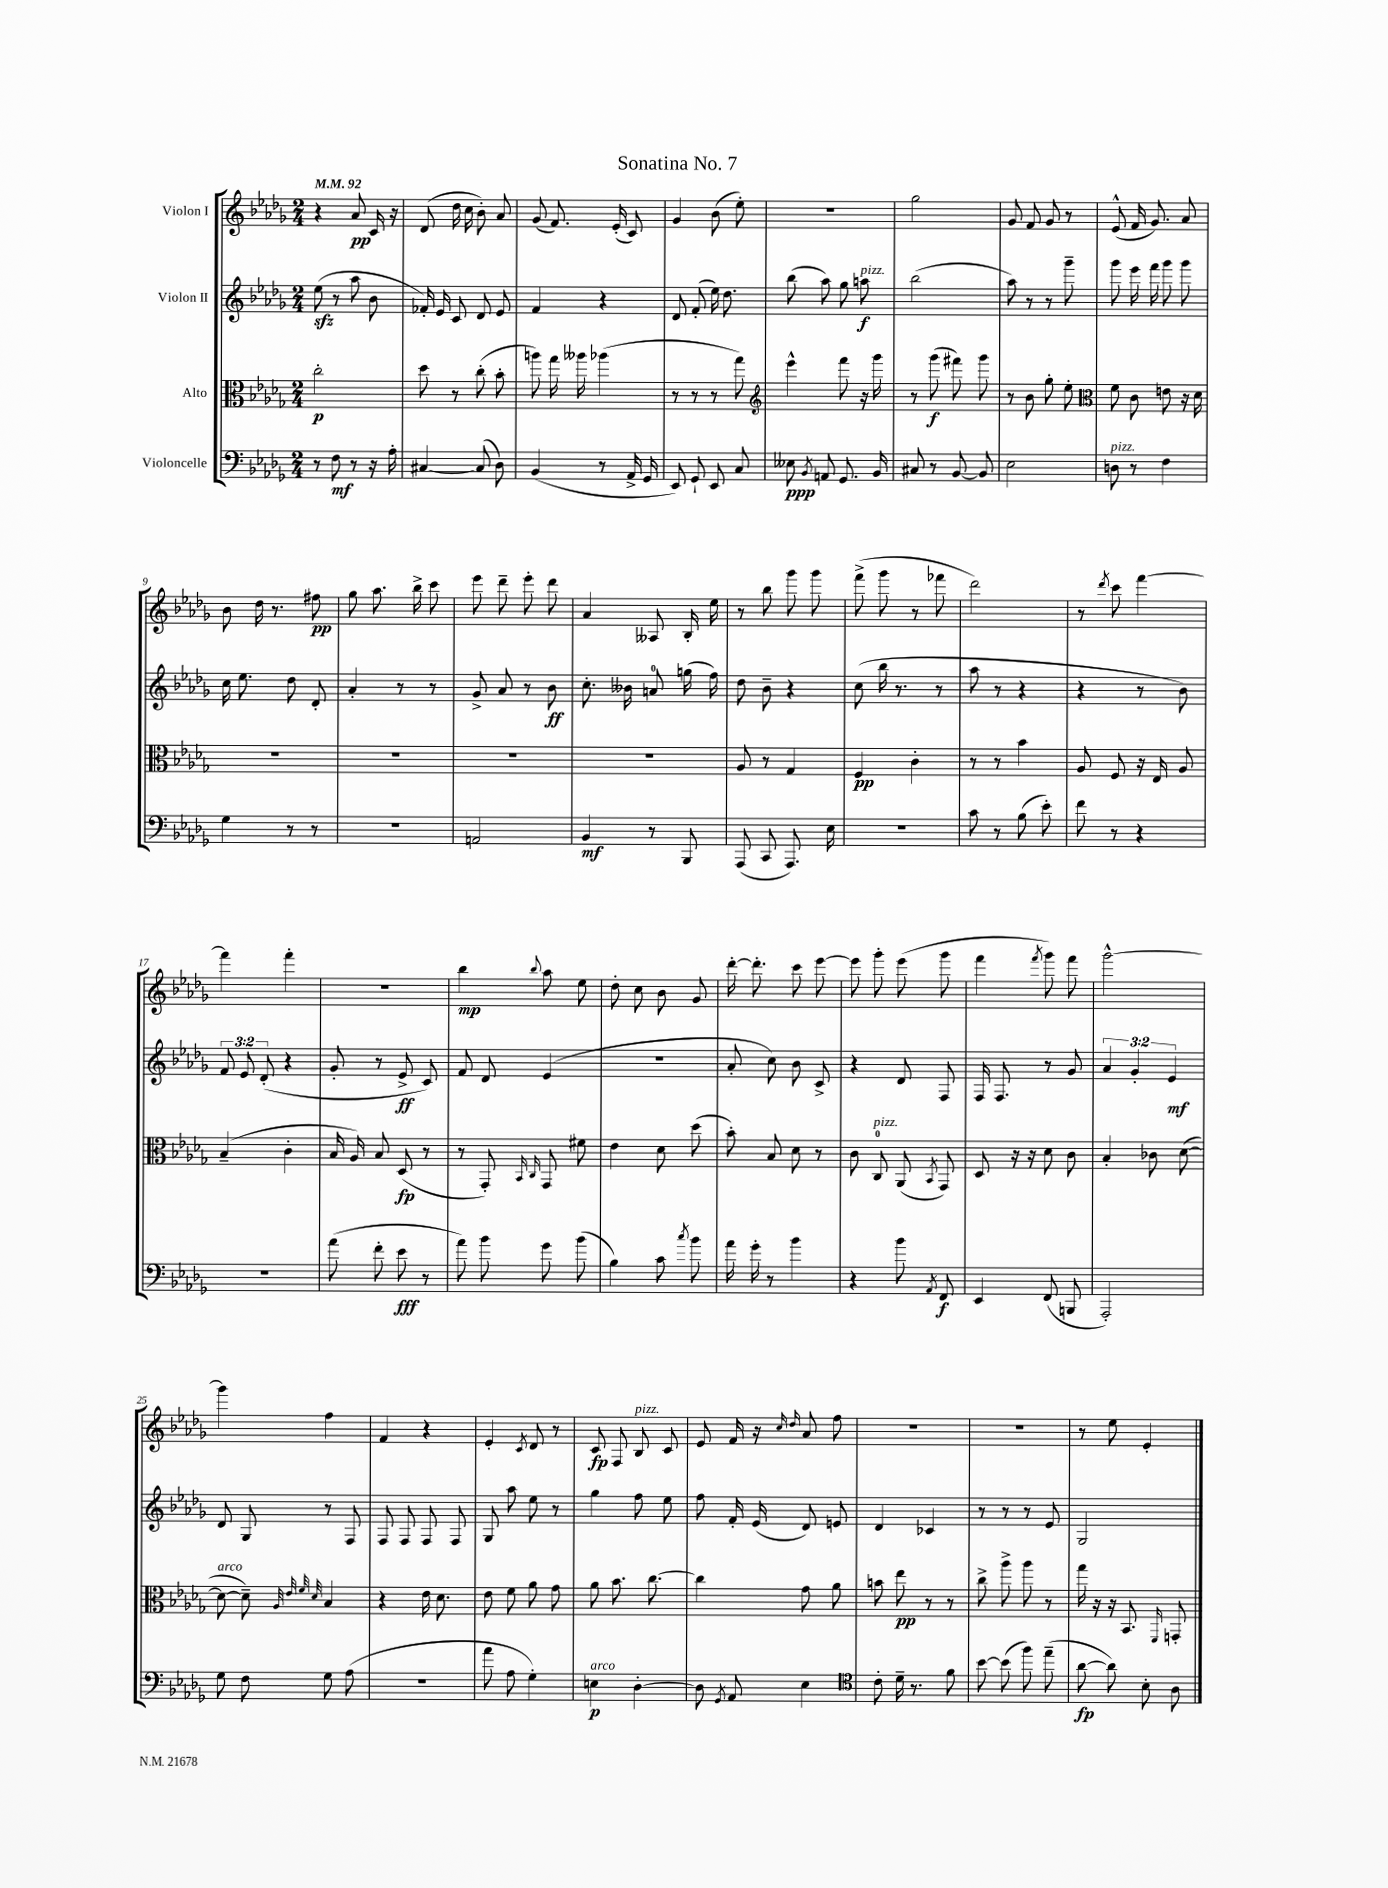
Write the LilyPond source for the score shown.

\header { title = "Sonatina No. 7" }
<<
\new StaffGroup <<
\new Staff = "s0" \with { instrumentName = "Violon I" } {
    \clef treble \key des \major \numericTimeSignature \time 2/4 \tempo 4 = 92
    \autoBeamOff r4 aes'8\pp c'16 r16 |
    des'8( des''16 c''16 bes'8-.) aes'8 |
    ges'8( f'8.) ees'16-.( c'8) |
    ges'4 bes'8( ees''8-.) |
    R2 |
    ges''2 |
    ges'8 f'8 ges'8 r8 |
    ees'8-^( f'16 ges'8.) aes'8 |
    bes'8 des''16 r8. fis''8\pp |
    ges''8 aes''8. bes''16-> c'''8 |
    ees'''8 des'''8-- ees'''8-. des'''8 |
    aes'4 aeses8 bes16-. ees''16 |
    r8 bes''8 ges'''8 ges'''8 |
    f'''8->( ges'''8 r8 fes'''8 |
    des'''2) |
    r8 \acciaccatura { des'''8 } c'''8 f'''4~ |
    f'''4 f'''4-. |
    r2 |
    bes''4\mp \appoggiatura { bes''8 } aes''8 ees''8 |
    des''8-. c''8 bes'8 ges'8 |
    des'''16~-. des'''8.-. c'''8 ees'''8~ |
    ees'''8 ges'''8-. ees'''8( ges'''8 |
    f'''4 \acciaccatura { f'''8 } ges'''8) f'''8 |
    ges'''2~-^ |
    ges'''4 f''4 |
    f'4 r4 |
    ees'4-. \acciaccatura { c'8 } des'8 r8 |
    c'8\fp f8 bes8^\markup { \italic "pizz." } c'8 |
    ees'8 f'16 r16 \grace { c''16 des''16 } aes'8 f''8 |
    R2 |
    R2 |
    r8 ees''8 ees'4-. \bar "|." |
}
\new Staff = "s1" \with { instrumentName = "Violon II" } {
    \clef treble \key des \major \numericTimeSignature \time 2/4 \override Staff.TupletNumber.text = #tuplet-number::calc-fraction-text
    \autoBeamOff ees''8\sfz( r8 aes''8 bes'8 |
    fes'16-.) ees'16 c'8 des'8 ees'8 |
    f'4 r4 |
    des'8 f'8-.( ees''16) des''8. |
    bes''8( aes''8) ges''8 a''8\f^\markup { \italic "pizz." } |
    bes''2( |
    aes''8) r8 r8 ges'''8-- |
    ges'''8 ees'''16 f'''16 ges'''8 ges'''8 |
    c''16 ees''8. des''8 des'8-. |
    aes'4-. r8 r8 |
    ges'8-> aes'8 r8 bes'8\ff |
    c''8.-. beses'16 a'8-0 g''16( f''16) |
    des''8 bes'8-- r4 |
    c''8( bes''16 r8. r8 |
    aes''8 r8 r4 |
    r4 r8 bes'8) |
    \tuplet 3/2 { f'8 ees'8 des'8-.( } r4 |
    ges'8-. r8 ees'8->\ff c'8) |
    f'8 des'8 ees'4( |
    R2 |
    aes'8-. c''8) bes'8 c'8-> |
    r4 des'8 f8 |
    f16 f8. r8 ges'8 |
    \tuplet 3/2 { aes'4 ges'4-. ees'4\mf } |
    des'8 ges8 r8 f8 |
    f8 f8 f8 f8 |
    ges8 aes''8 ees''8 r8 |
    ges''4 f''8 ees''8 |
    f''8 f'16-. ees'16( des'8) e'8 |
    des'4 ces'4 |
    r8 r8 r8 ees'8 |
    ges2 \bar "|." |
}
\new Staff = "s2" \with { instrumentName = "Alto" } {
    \clef alto \key des \major \numericTimeSignature \time 2/4
    \autoBeamOff c''2-.\p |
    des''8 r8 c''8-.( bes'8-. |
    a''8) ges''16 aeses''16 aes''4( |
    r8 r8 r8 ges''8) |
    \clef treble ees'''4-^ f'''8 r16 ges'''16 |
    r8 ges'''8\f( fis'''8) ges'''8 |
    r8 bes'8 ges''8-. ees''8-. |
    \clef alto f'8 c'8 e'8 r16 des'16 |
    R2 |
    R2 |
    R2 |
    R2 |
    aes8 r8 ges4 |
    f4\pp c'4-. |
    r8 r8 bes'4 |
    aes8 f8 r16 ees16 aes8 |
    bes4--( c'4-. |
    bes16 aes16) bes8 des8\fp( r8 |
    r8 ges,8-.) \grace { bes,16 c16 } ges,8 fis'8 |
    ees'4 des'8 des''8( |
    bes'8-.) bes8 des'8 r8 |
    c'8 c8-0^\markup { \italic "pizz." } aes,8( \acciaccatura { bes,8 } ges,8) |
    des8 r16 r16 des'8 c'8 |
    bes4-. ces'8 des'8~( |
    des'8~^\markup { \italic "arco" } des'8--) \grace { aes32 ees'32 f'32 des'32 } bes4 |
    r4 ees'16 des'8. |
    ees'8 f'8 aes'8 ges'8 |
    aes'8 bes'8. c''8.~ |
    c''4 ges'8 aes'8 |
    b'8 ees''8\pp r8 r8 |
    c''8-> aes''8-> aes''8 r8 |
    ges''16 r16 r16 bes,8. \grace { f,16 } g,8-. \bar "|." |
}
\new Staff = "s3" \with { instrumentName = "Violoncelle" } {
    \clef bass \key des \major \numericTimeSignature \time 2/4
    \autoBeamOff r8 f8\mf r8 r16 aes16-. |
    cis4~ cis8( des8) |
    bes,4( r8 aes,16-> ges,16 |
    ees,8) ges,8-! ees,8 c8 |
    eeses8\ppp \acciaccatura { bes,8 } a,8 ges,8. bes,16 |
    cis8 r8 bes,8~ bes,8 |
    ees2 |
    d8^\markup { \italic "pizz." } r8 f4 |
    ges4 r8 r8 |
    R2 |
    a,2 |
    bes,4\mf r8 bes,,8 |
    aes,,8( c,8 aes,,8.) ees16 |
    R2 |
    c'8 r8 bes8( ees'8-.) |
    f'8 r8 r4 |
    R2 |
    aes'8( f'8-. ees'8\fff r8 |
    aes'8) bes'8 ges'8 bes'8( |
    bes4) c'8 \acciaccatura { c''8 } bes'8 |
    aes'16 ges'16-. r8 bes'4 |
    r4 bes'8 \acciaccatura { aes,8 } f,8\f |
    ees,4 f,8( b,,8 |
    aes,,2-.) |
    ges8 f8 ges8 aes8( |
    r2 |
    aes'8 aes8 ges4-.) |
    e4\p^\markup { \italic "arco" } des4~-. |
    des8 \acciaccatura { ges,8 } aes,8 ees4 |
    \clef tenor c'8-. des'16-- r8. f'8 |
    bes'8~ bes'8( f''8) ees''8--( |
    aes'8~\fp aes'8) bes8-. aes8 \bar "|." |
}
>>
>>
